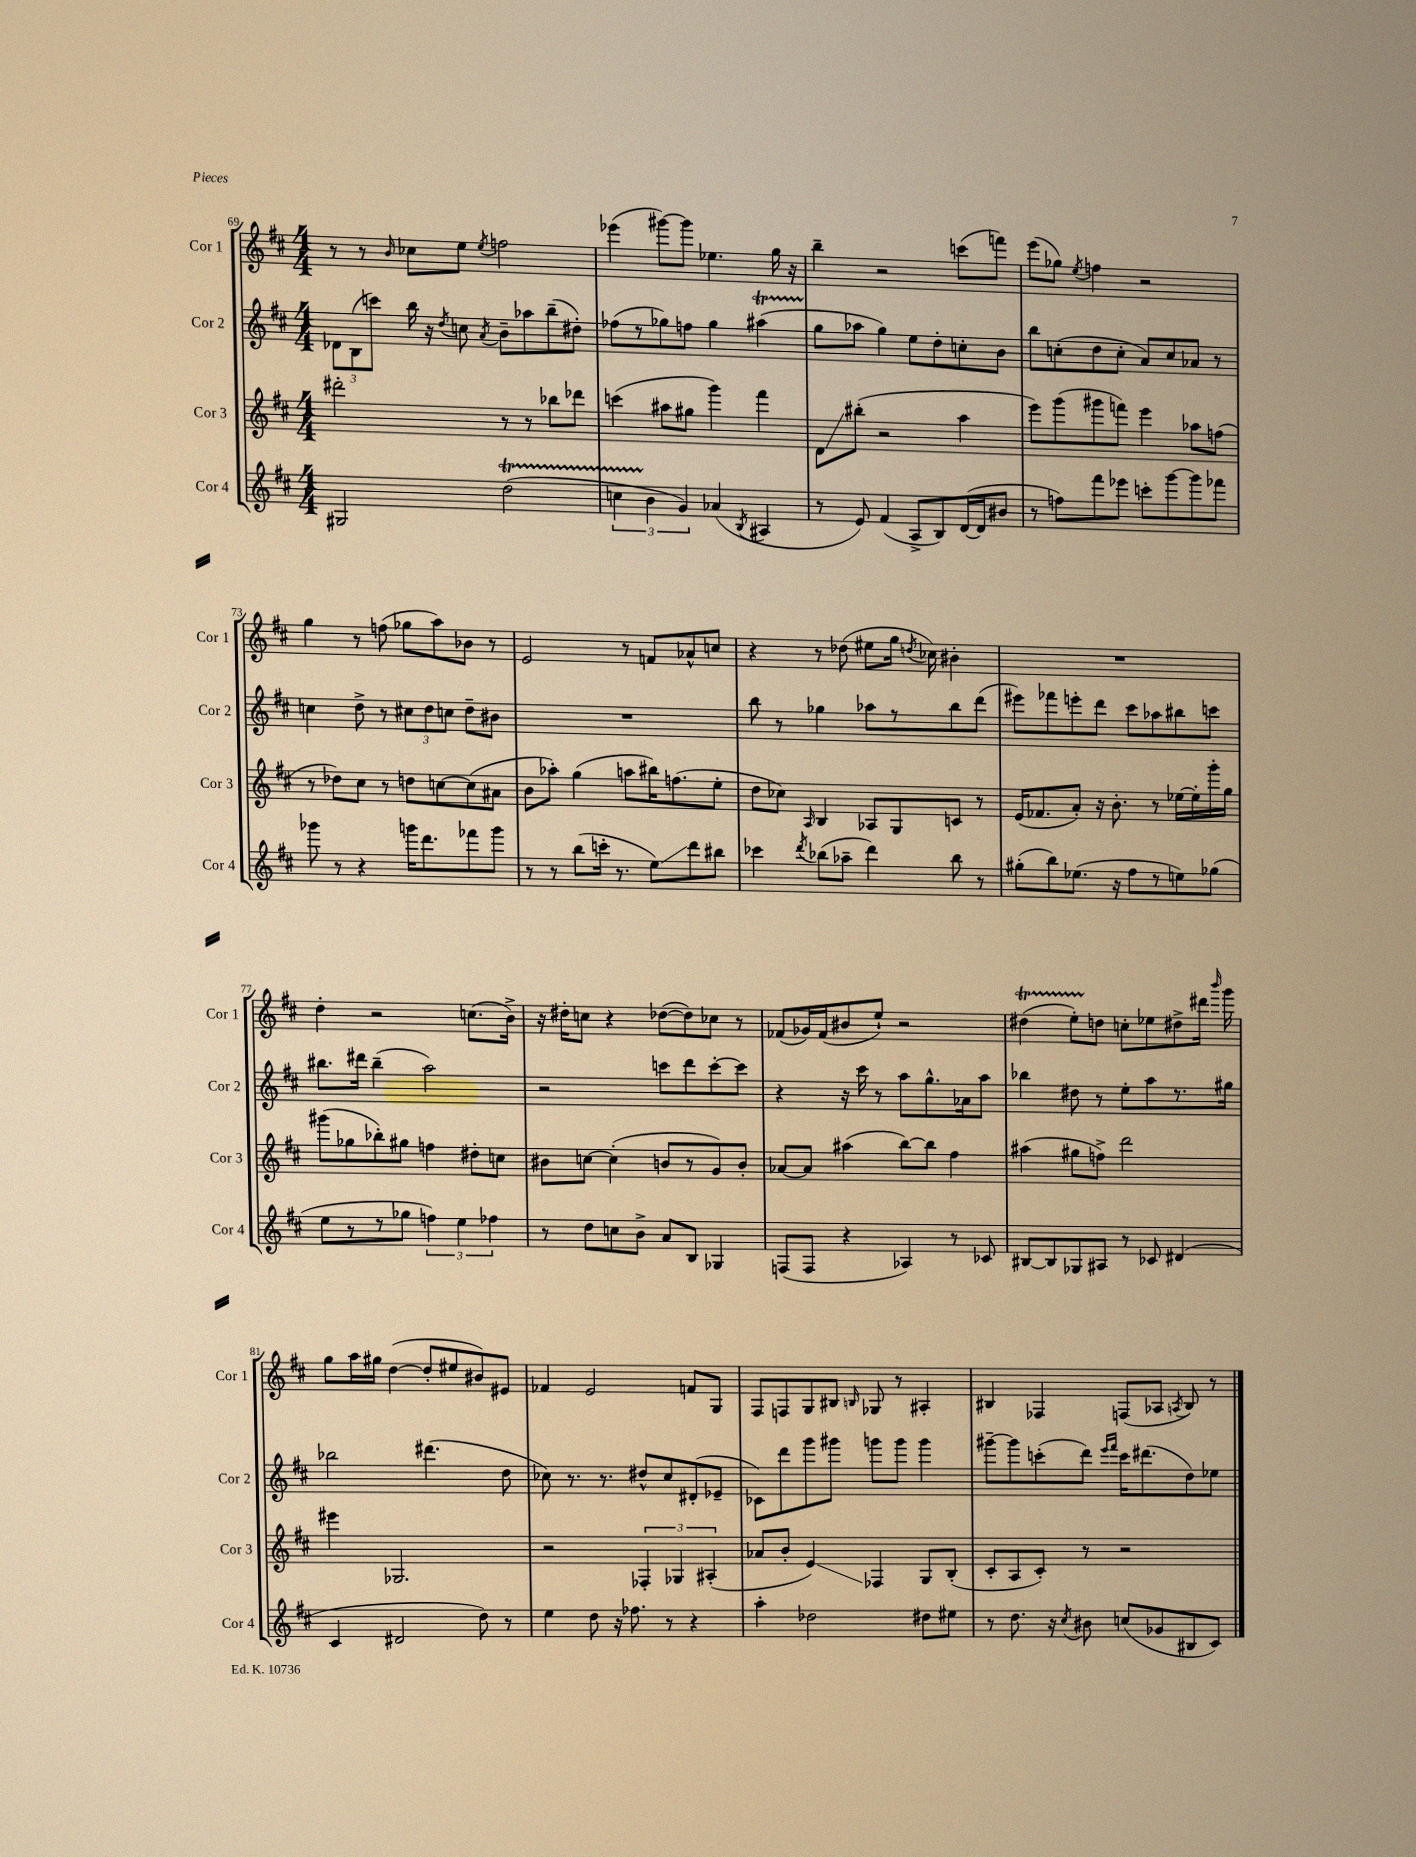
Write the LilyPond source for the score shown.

<<
\new StaffGroup <<
\new Staff = "s0" \with { instrumentName = "Cor 1" shortInstrumentName = "Cor 1" } {
    \clef treble \key d \major \numericTimeSignature \time 4/4
    \autoBeamOff r8 r8 \grace { b'16 } ces''8[ e''8] \acciaccatura { e''8 } f''2 |
    ees'''4( gis'''8[~) gis'''8] ees''4. g''16 r16 |
    b''4-- r2 c'''8[( f'''8]) |
    e'''8[( ges''8]) \acciaccatura { e''8 } f''4 r2 |
    g''4 r8 f''8( ges''8[ a''8) bes'8] r8 |
    e'2 r8 f'8[ aes'8-^ c''8] |
    r4 r8 des''8( eis''8[ g''16] \acciaccatura { d''8 } ces''16) bis'4-. |
    R1 |
    d''4-. r2 c''8.[( b'16]->) |
    r16 dis''16[-. c''8] r4 des''8[~( des''8) ces''8] r8 |
    fes'8[( ges'16) fes'16( bis'8 e''8]-!) r2 |
    dis''4\startTrillSpan( e''8[-.) d''8]\stopTrillSpan c''8[-. ees''8 dis''8-> dis'''16] \grace { b'''16 } g'''16 |
    g''8[ a''16 gis''16] d''4~( d''8[-. eis''8 bis'8) eis'8] |
    fes'4 e'2 f'8[ g8] |
    fis8[ f8 g8 bis8] \grace { b16 } ges8 r8 ais4-. |
    bis4 fes4 f8[( aes8] \acciaccatura { a8 } bis8) r8 \bar "|." |
}
\new Staff = "s1" \with { instrumentName = "Cor 2" shortInstrumentName = "Cor 2" } {
    \clef treble \key d \major \numericTimeSignature \time 4/4
    \autoBeamOff \tuplet 3/2 { des'8[ b8( c'''8]) } b''16 r16 \acciaccatura { d''8 } c''8 \acciaccatura { a'8 } b'8[-- aes''8 b''8--( dis''8]-.) |
    fes''8[( r8 ges''8) f''8] ges''4 ais''4\startTrillSpan( |
    g''8[\stopTrillSpan aes''8] g''4) e''8[ d''8-. c''8-. b'8] |
    b''8[ c''8-.( d''8 c''8]-. a'8[) c''8 aes'8] r8 |
    c''4 d''8-> r8 \tuplet 3/2 { cis''8[ d''8 c''8] } d''8[-- bis'8] |
    R1 |
    b''8 r8 ges''4 aes''8[ r8 b''8 d'''8]( |
    eis'''8[) fes'''8 e'''8-. d'''8] cis'''8[ aes''8 bis''8 c'''8] |
    bis''8.[ dis'''16] bis''4--( a''2) |
    r2 c'''8[ d'''8 c'''8~-. c'''8] |
    r4 r16 cis'''16 r8 a''8[ g''8.-^ aes'16 a''8] |
    bes''4 dis''8 r8 e''8[-. a''8 r8. gis''16] |
    bes''2 dis'''4.( d''8 |
    ces''8) r8. r8. dis''8[-^ ces''8 dis'8-.( ees'8]-- |
    ces'8[) d'''8 g'''8 gis'''8] g'''8[ g'''8] g'''4 |
    gis'''8[~-- gis'''8 c'''8-.( d'''8]) \grace { e'''16[ fis'''16] } c'''16[ dis'''8.( d''8) ees''8] \bar "|." |
}
\new Staff = "s2" \with { instrumentName = "Cor 3" shortInstrumentName = "Cor 3" } {
    \clef treble \key d \major \numericTimeSignature \time 4/4
    \autoBeamOff dis'''2-. r8 r8 bes''8[ des'''8] |
    c'''4( ais''8[ gis''8] g'''4) fis'''4 |
    d'8[\glissando bis''8]-.( r2 a''4 |
    e'''8[) g'''8( gis'''8 f'''8]) e'''4 aes''8[ f''8]( |
    r8 des''8[) cis''8] r8 d''8[ c''8~ c''8( ais'8] |
    b'8[ aes''8]-.) g''4( a''8[ bis''16) f''8.( e''8]-. |
    d''8[ ces''8]) \grace { a16 } b4 aes8[ g8 c'8] r8 |
    e'16[( fes'8. a'8]-.) r16 b'8.-. r8 ees''16[~ ees''16-. g'''16-. g''16] |
    gis'''8[( ges''8 bes''8-.) gis''8] f''4 dis''8[-. c''8] |
    bis'8[ c''8]~ c''4-.( b'8[ r8 g'8) b'8]-. |
    aes'8[~ aes'8] ais''4( b''8[~) b''8] fis''4 |
    ais''4( gis''8[ f''8]->) d'''2 |
    eis'''4 ges2. |
    r2 \tuplet 3/2 { fes4-. ges4 ais4-.( } |
    aes'8[ b'8]-. e'4\glissando) fes4 g8[ b8]-.( |
    cis'8[-. a8 cis'8]-.) r8 r2 \bar "|." |
}
\new Staff = "s3" \with { instrumentName = "Cor 4" shortInstrumentName = "Cor 4" } {
    \clef treble \key d \major \numericTimeSignature \time 4/4
    \autoBeamOff gis2 d''2\startTrillSpan( |
    \tuplet 3/2 { c''4 b'4\stopTrillSpan g'4) } aes'4( \acciaccatura { b8 } ais4 |
    r8 e'8) fis'4( a8[-> b8) d'16~( d'16 bis'8] |
    r8 f''8[) fis'''8 ees'''8] c'''8[-. g'''8~ g'''8 fes'''8] |
    ges'''8 r8 r4 g'''16[ d'''8. fes'''8 g'''8] |
    r8 r8 b''8[( c'''16]-. r8. e''8[\glissando) d'''8 bis''8] |
    ces'''4 \acciaccatura { d'''8 } bes''8[( aes''8]-- d'''4) bes''8 r8 |
    gis''8[-.( b''8) ees''8.]( r16 fis''8[ r8 e''8) ges''8]( |
    e''8[ r8 r8 ges''8] \tuplet 3/2 { f''4) e''4 fes''4 } |
    r8 d''8[ c''8 b'8]-> a'8[ b8] ges4 |
    f8[( f8] r4 aes4) r8 ces'8 |
    bis8[~ bis8 ges8 ais8] r8 ces'8 dis'4( |
    cis'4 dis'2 d''8) r8 |
    e''4 d''8 r16 fes''8. r8 r4 |
    a''4-. des''2 dis''8[ eis''8] |
    r8 d''8. r16 \acciaccatura { cis''8 } bis'8 c''8[( ges'8 bis8 cis'8]) \bar "|." |
}
>>
>>
\layout { \context { \Score currentBarNumber = #69 } }
